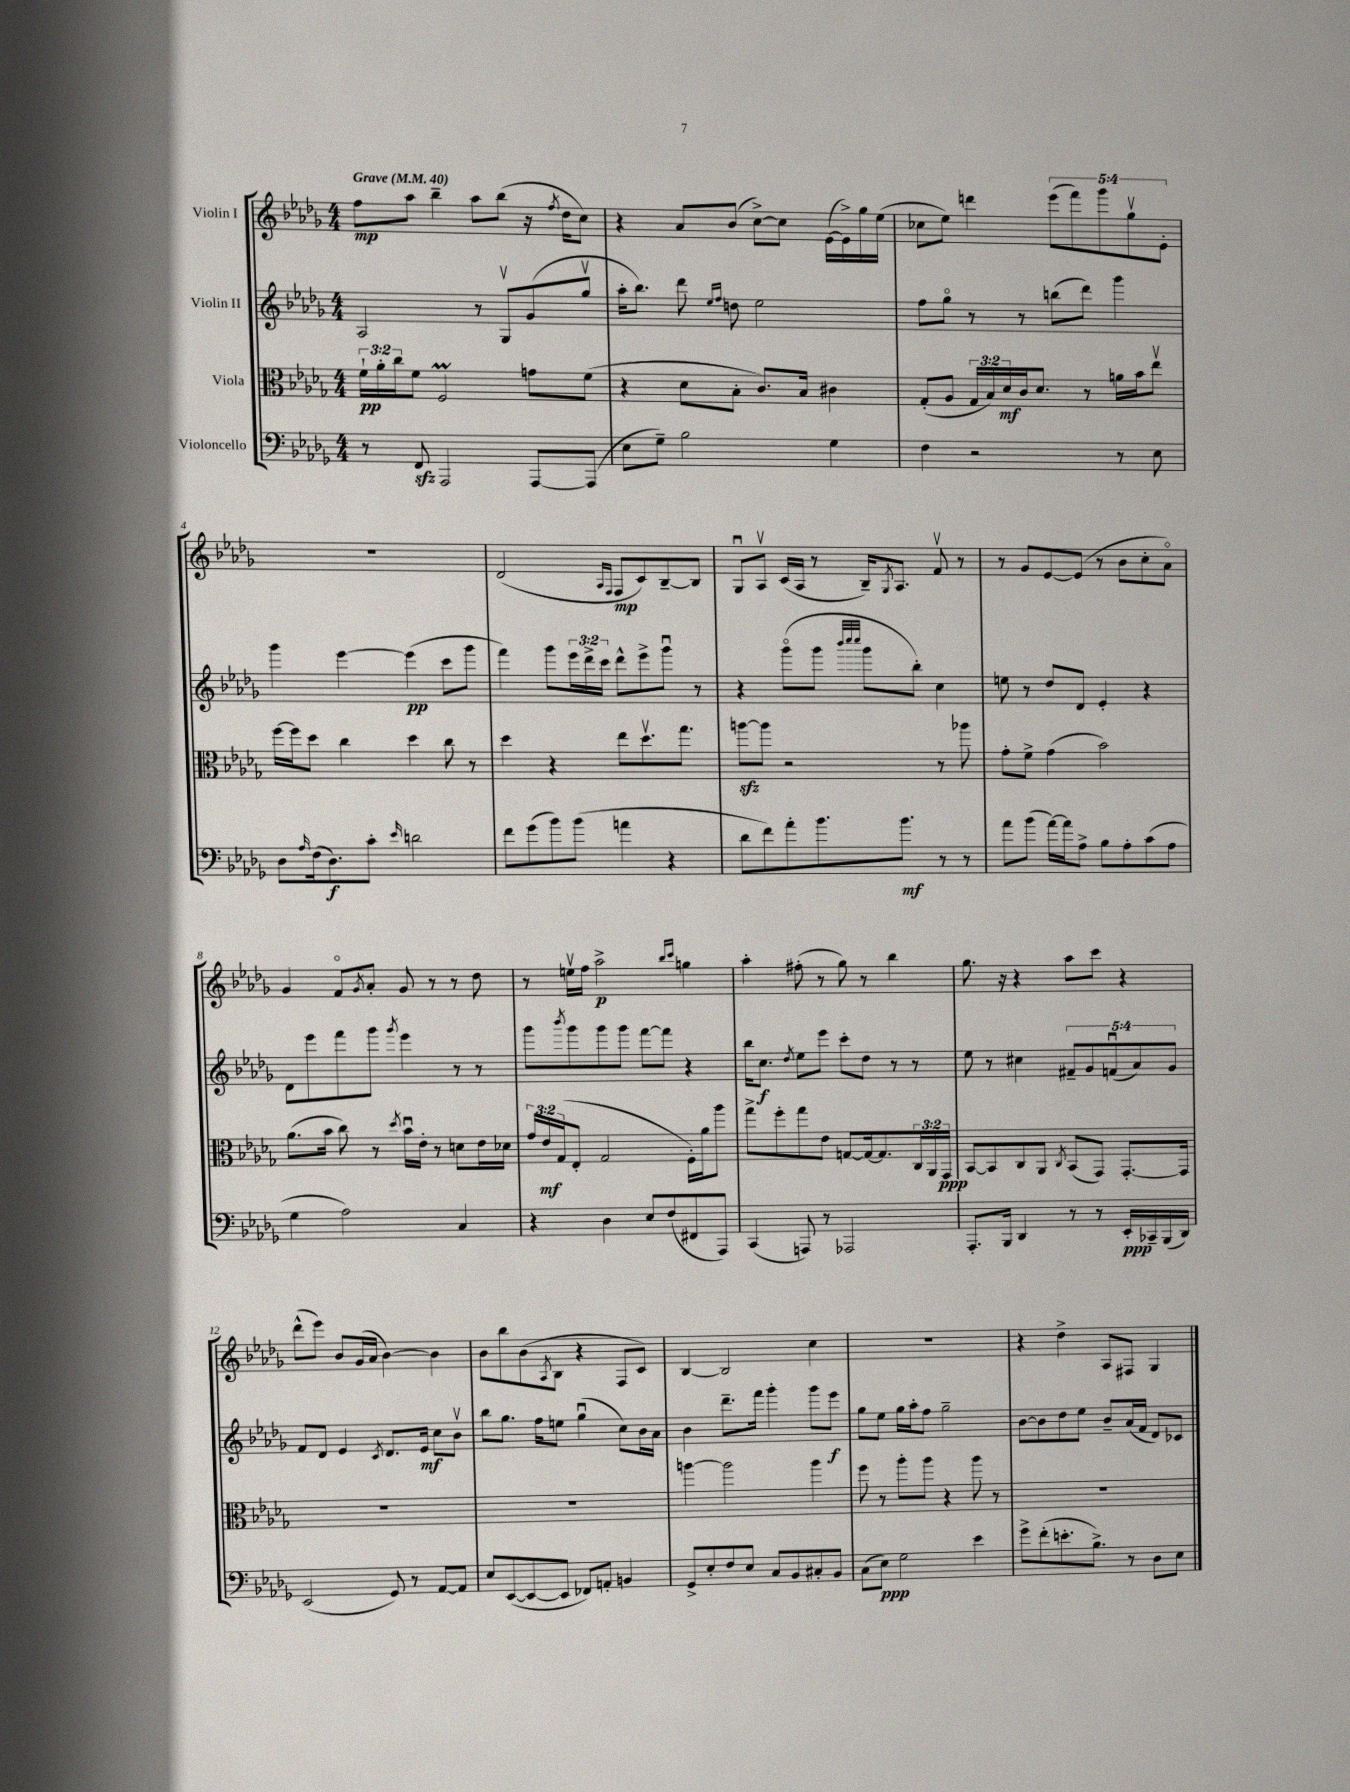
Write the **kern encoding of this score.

**kern	**kern	**kern	**kern
*staff4	*staff3	*staff2	*staff1
*clefF4	*clefC3	*clefG2	*clefG2
*k[b-e-a-d-g-]	*k[b-e-a-d-g-]	*k[b-e-a-d-g-]	*k[b-e-a-d-g-]
*M4/4	*M4/4	*M4/4	*M4/4
*MM40	*MM40	*MM40	*MM40
8r	24f`	2A-	8ff
.	24a-'	.	.
.	24cc	.	.
8FF	8f	.	8aa-
2AAA-	2F	.	4bb-~
.	.	8r	8aa-
.	.	8G-v	(8bb-
[8AAA-	8g	(8g-	16r
.	.	.	8qff
.	.	.	16dd-
(8AAA-]	(8f	8gg-v	8cc)
=	=	=	=
8E-	4r	16aa-'	4r
.	.	8.bb-)	.
8G-~)	.	.	.
2B-	8d-	8ddd-	8a-
.	.	16qqee-	.
.	.	16qqff	.
.	8B-'	8dd	(8b-
.	8.c)	2ee-	[8cc^)
.	.	.	8cc]
.	16B-	.	.
4G-	4c#	.	([16e-
.	.	.	16e-^])
.	.	.	16gg-
.	.	.	(16ee-
=	=	=	=
4F	(8G-'	8ff	8cc-
.	8A-	8gg-o	8ee-)
2r	24G-	8r	4ddd
.	24B-)	.	.
.	24d-	.	.
.	16c	8r	.
.	8.d-	.	.
.	.	(8bb	(10eee-
.	.	.	10fff)
.	8r	8ddd-)	.
.	.	.	10ggg-
8r	16a	4ggg-	.
.	.	.	10gg-v
.	16b-	.	.
8E-	8ee-v	.	.
.	.	.	10e-'
=	=	=	=
8D-	[16ff	4ggg-	1r
.	16ff]	.	.
16qqA-	.	.	.
(16F	8dd-	.	.
8.D-)	.	.	.
.	4cc	[4eee-	.
8c'	.	.	.
16qqe-	.	.	.
2d	4dd-	(4eee-]	.
.	8cc	8ccc	.
.	8r	8ggg-	.
=	=	=	=
8f	4dd-	4fff)	(2d-
(8g-	.	.	.
8b-)	4r	8ggg-	.
(8b-	.	24eee-	.
.	.	24ddd-^	.
.	.	24ccc	.
.	.	.	16qqA-
.	.	.	16qqF
4a	8ee-	8ddd-^^	8F
.	8.dd-v	8eee-^	8c)
4r	.	8ggg-u	[8B-~
.	8.gg-	.	.
.	.	8r	8B-]
=	=	=	=
8d-	[8aa	4r	8G-u
8f)	8aa]	.	8A-v
8a-'	2r	(8ggg-o	(16c
.	.	.	16A-
8.b-	.	8ggg-	8r
.	.	32qqbbb-	.
.	.	32qqcccc	.
.	.	32qqcccc	.
.	.	8ggg-	16B-~)
.	.	.	8qG-
8.b-	.	.	8.A-
.	.	8bb-')	.
8r	8r	4cc	8fv
8r	8aa-	.	8r
=	=	=	=
8a-	8g-'	8ee	8r
(8b-	8f^	8r	8g-
[16a-)	(4g-	8dd-	[8e-
16a-]	.	.	.
8A-^	.	8d-	(8e-]
8B-	2b-)	4e-'	8r
8A-'	.	.	8b-
(8c	.	4r	8cc'
8A-	.	.	8a-o)
=	=	=	=
4G-	(8.a-	8d-	4g-
.	.	8eee-	.
.	16b-	.	.
2A-)	8cc)	8fff	8fo
.	.	.	8qg-
.	8r	8ggg-	8a-'
.	8qdd-	8qggg-	.
.	16b-u	4eee-	8g-
.	16e-'	.	.
.	8r	.	8r
4C	8d	8r	8r
.	16e-	8r	8dd-
.	16d-	.	.
=	=	=	=
4r	24g-	8ggg-	8r
.	24e-	.	.
.	(24G-	.	.
.	.	8qbbb-	.
.	8E-'	8ggg-	16eev
.	.	.	16ff
4D-	2G-	8ggg-	2aa-^
.	.	8ggg-	.
8E-	.	[8fff	.
(8F	.	8fff]	.
.	.	.	16qqbb-
.	.	.	16qqccc
8FF#	16F')	4r	4gg
.	16a-	.	.
8AAA-)	8aa-	.	.
=	=	=	=
(4CC	8gg-^	16bb-	4aa-'
.	.	8.cc	.
.	8ff'	.	.
.	.	8qdd-	.
8AAA)	8gg-	8ee-	(8ff#'
8r	8e-	8eee-	8r
2AAA-	[8G	8ccc'	8gg-)
.	16G_	8dd-	8r
.	8.G]	.	.
.	.	8r	4bb-
.	24C	8r	.
.	24AA-	.	.
.	24GG-	.	.
=	=	=	=
8.AAA-'	[8BB-	8ee-	8.gg-
.	8BB-]	8r	.
16BBB-	.	.	16r
4DD-	8C	4cc#	4r
.	8AA-	.	.
.	8qC	.	.
8r	(8BB-	10f#~	8aa-
.	.	10g-	.
8r	8GG-)	.	8ccc
.	.	(10fu	.
16EE-'	[8.GG-'	.	4r
.	.	10a-)	.
16CC-~	.	.	.
(16BBB-	.	.	.
.	.	10g-	.
16DD-)	16GG-]	.	.
=	=	=	=
(2EE-	1r	8f	(8ddd-^^
.	.	8d-	8eee-)
.	.	4e-	8b-
.	.	.	(16g-
.	.	.	16a-
.	.	8qc	.
8GG-)	.	8.d-	[4b-)
8r	.	.	.
.	.	16e-	.
[8AA-	.	8cc	4b-]
8AA-]	.	8b-v	.
=	=	=	=
8E-	1r	8bb-	8b-
([8EE-	.	8.gg-	8bb-
8EE-_	.	.	(8b-
.	.	16ff	.
.	.	.	8qA-
8EE-]	.	8ee	8B-
8FF-)	.	(4gg-u	4r
8AA'	.	.	.
4BB	.	8cc)	8F
.	.	16b-	8c)
.	.	16a-	.
=	=	=	=
8GG-^	[4aa	4b-	[4B-
8E-'	.	.	.
8F	2aa]	8.ddd-~	2B-]
8E-	.	.	.
.	.	16fff	.
8C	.	4ggg-'	.
8BB-	.	.	.
8C#'	4aa	8ggg-	4cc
8BB-	.	8eee-	.
=	=	=	=
(8C	8ff	8gg-	1r
8E-)	8r	8ee-	.
2G-	8aa-'	16gg-	.
.	.	16aa-'	.
.	8aa-	8ff	.
.	4r	2gg-~	.
4e-	8aa-	.	.
.	8r	.	.
=	=	=	=
8g-^	1r	[8b-	4r
(8f'	.	8b-]	.
8.e'	.	8dd-	4dd-^
.	.	8ee-	.
8.B-^)	.	.	.
.	.	8b-~	8A-
8r	.	(16a-	8F#
.	.	16f	.
8D-	.	8d-)	4G-
8E-	.	8c-	.
==	==	==	==
*-	*-	*-	*-
